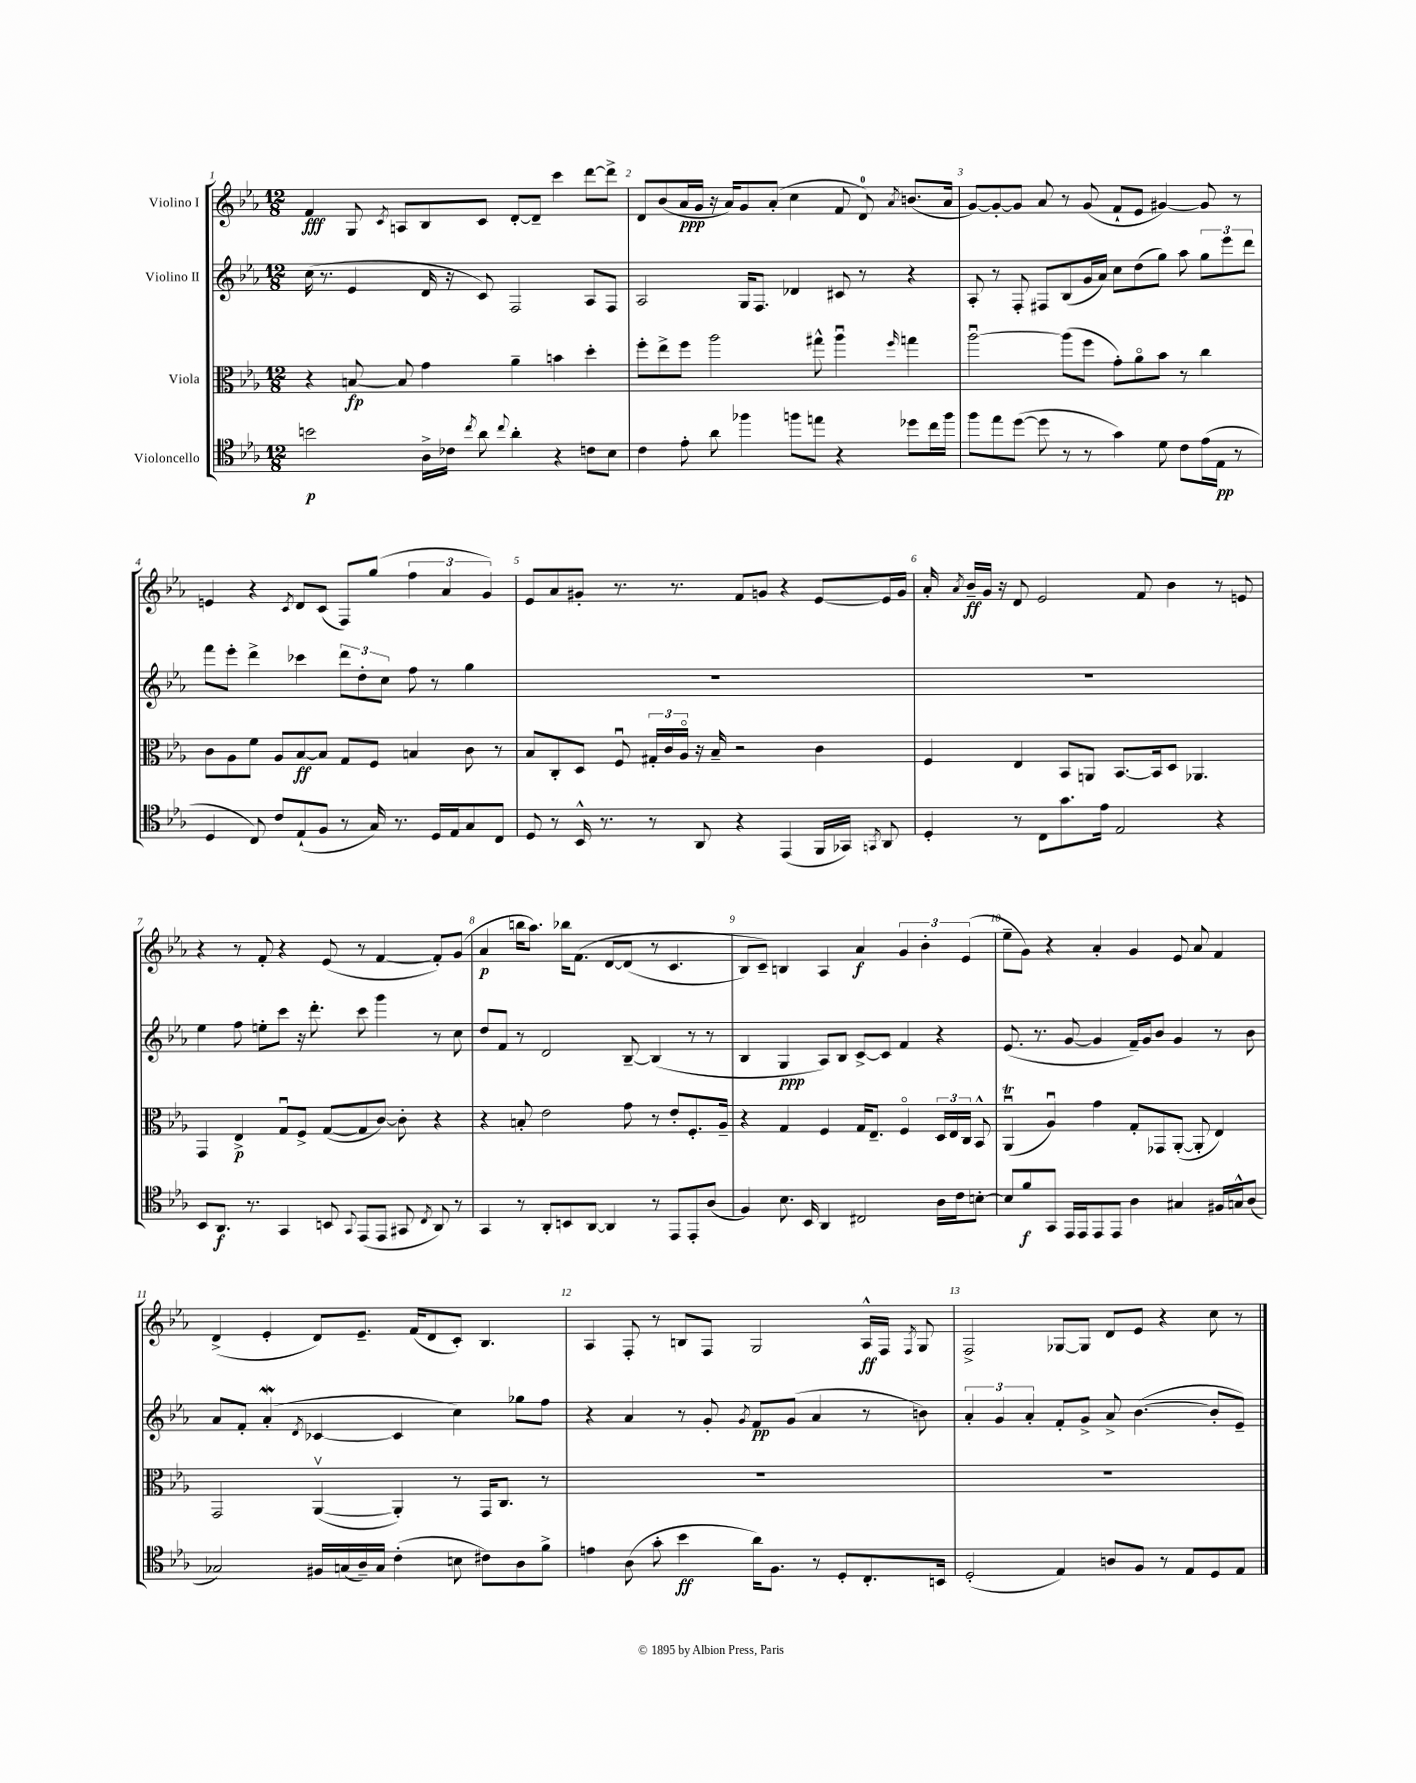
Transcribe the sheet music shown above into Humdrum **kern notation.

**kern	**dynam	**kern	**dynam	**kern	**dynam	**kern	**dynam
*part4	*part4	*part3	*part3	*part2	*part2	*part1	*part1
*staff4	*staff4	*staff3	*staff3	*staff2	*staff2	*staff1	*staff1
*I"Violoncello	*	*I"Viola	*	*I"Violino II	*	*I"Violino I	*
*clefC4	*	*clefC3	*	*clefG2	*	*clefG2	*
*k[b-e-a-]	*	*k[b-e-a-]	*	*k[b-e-a-]	*	*k[b-e-a-]	*
*M12/8	*	*M12/8	*	*M12/8	*	*M12/8	*
=1	=1	=1	=1	=1	=1	=1	=1
2bn\	p	4r	.	(16cc\	.	4f/	fff
.	.	.	.	8.r	.	.	.
.	.	[8Bn/	fp	4e-/	.	8G/	.
.	.	.	.	.	.	8qc/	.
.	.	8B/]	.	.	.	8An/L	.
16A-^\LL	.	4g\	.	16d/	.	8B-/	.
16c-X\JJ	.	.	.	16r	.	.	.
8qcc/	.	.	.	.	.	.	.
8a-\	.	.	.	8c/)	.	8c/J	.
8qqcc/	.	.	.	.	.	.	.
4a-'\	.	4a-~\	.	2F/	.	[8d'/L	.
.	.	.	.	.	.	8d~/J]	.
4r	.	4bn\	.	.	.	4ccc\	.
8cn\L	.	4dd'\	.	8A-/L	.	[8ddd\L	.
8B-\J	.	.	.	8F/J	.	8ddd^\J]	.
=2	=2	=2	=2	=2	=2	=2	=2
4c\	.	8ff'\L	.	2A-/	.	8d/L	.
.	.	8ee-^\	.	.	.	(8b-/	.
8e-'\	.	8ff\J	.	.	.	16a-/L	ppp
.	.	.	.	.	.	16g/JJ	.
8a-\	.	2aa-\	.	.	.	16r	.
.	.	.	.	.	.	16a-/KL)	.
4ff-X\	.	.	.	16G/KL	.	8g/	.
.	.	.	.	8.F/J	.	.	.
.	.	.	.	.	.	(8a-'/J	.
8ffn\L	.	.	.	4d-X/	.	4cc\	.
8een\J	.	8gg#X^^\	.	.	.	.	.
4r	.	4aa-u\	.	8c#X/	.	8f/	.
.	.	.	.	8r	.	8d/)	.
.	.	16qqff/	.	.	.	8qa-/	.
8dd-X\L	.	4ggn\	.	4r	.	(8.bn/L	.
16cc\L	.	.	.	.	.	.	.
16ff\JJ	.	.	.	.	.	16a-/Jk	.
=3	=3	=3	=3	=3	=3	=3	=3
8ff\L	.	[2aa-u\	.	8A-'/	.	[8g/L)	.
8ee-\	.	.	.	8r	.	8g'/_	.
([8dd\J	.	.	.	8F'/	.	8g/J]	.
8dd\]	.	.	.	8F#X/L	.	8a-/	.
8r	.	(8aa-\L]	.	(8B-/	.	8r	.
8r	.	8ff\J	.	16g/L	.	(8g/	.
.	.	.	.	16a-/JJ)	.	.	.
4g\)	.	8g'\L)	.	8cc\L	.	8f`/L	.
.	.	8a-\	.	(8dd\	.	8e-/J	.
8d\	.	8b-\J	.	8gg\J)	.	[4g#X/)	.
8c\L	.	8r	.	8aa-\	.	.	.
(16e-\L	.	4cc\	.	12gg\L	.	8g#/]	.
16E-\JJ	pp	.	.	.	.	.	.
.	.	.	.	12eee-\	.	.	.
8r	.	.	.	.	.	8r	.
.	.	.	.	12ddd\J	.	.	.
!!LO:LB:g=z
=4	=4	=4	=4	=4	=4	=4	=4
4D/	.	8c\L	.	8fff\L	.	4en/	.
.	.	8A-\	.	8eee-'\J	.	.	.
8C/)	.	8f\J	.	4ddd^\	.	4r	.
8c/L	.	8A-/L	.	.	.	.	.
.	.	.	.	.	.	8qc/	.
(8E-`/	.	[8B-/	ff	4ccc-X\	.	8d/L	.
8F/J	.	8B-/J]	.	.	.	(8c/J	.
8r	.	8G/L	.	12ddd\L	.	8F/L)	.
.	.	.	.	12dd'\	.	.	.
16G/)	.	8F/J	.	.	.	(8gg/J	.
.	.	.	.	12cc\J	.	.	.
8.r	.	.	.	.	.	.	.
.	.	4Bn/	.	8ff\	.	6ff\	.
16D/LL	.	.	.	8r	.	.	.
.	.	.	.	.	.	6a-/	.
16E-/J	.	.	.	.	.	.	.
8G/	.	8c\	.	4gg\	.	.	.
.	.	.	.	.	.	6g/)	.
8C/J	.	8r	.	.	.	.	.
=5	=5	=5	=5	=5	=5	=5	=5
8D/	.	8B-/L	.	1.r	.	8e-/L	.
8r	.	8C'/	.	.	.	8a-/	.
16BB-^^/	.	8D/J	.	.	.	8g#X'/J	.
8.r	.	.	.	.	.	.	.
.	.	8Fu/	.	.	.	8.r	.
8r	.	24G#X'/LL	.	.	.	.	.
.	.	24c/	.	.	.	.	.
.	.	.	.	.	.	8.r	.
.	.	24A-/JJ	.	.	.	.	.
8AA-/	.	16r	.	.	.	.	.
.	.	16B-~/	.	.	.	.	.
4r	.	2r	.	.	.	8f/L	.
.	.	.	.	.	.	8gn/J	.
(4EE-/	.	.	.	.	.	4r	.
16FF/LL	.	4c\	.	.	.	[8e-/L	.
16GG-X/JJ)	.	.	.	.	.	.	.
8qGGn/	.	.	.	.	.	.	.
8AA-/	.	.	.	.	.	16e-/L]	.
.	.	.	.	.	.	16g/JJ	.
=6	=6	=6	=6	=6	=6	=6	=6
4D'/	.	4F/	.	1.r	.	16a-'/	.
.	.	.	.	.	.	8qa-/	.
.	.	.	.	.	.	16b-~/LL	ff
.	.	.	.	.	.	16g/JJ	.
.	.	.	.	.	.	16r	.
8r	.	4E-/	.	.	.	8d/	.
8C\L	.	.	.	.	.	2e-/	.
8.g\	.	8BB-/L	.	.	.	.	.
.	.	8AAn/J	.	.	.	.	.
16e-\Jk	.	.	.	.	.	.	.
2E-/	.	[8.BB-/L	.	.	.	.	.
.	.	.	.	.	.	8f/	.
.	.	16BB-/k]	.	.	.	.	.
.	.	8D/J	.	.	.	4b-\	.
.	.	4.AA-X/	.	.	.	.	.
4r	.	.	.	.	.	8r	.
.	.	.	.	.	.	8en/	.
!!LO:LB:g=z
=7	=7	=7	=7	=7	=7	=7	=7
8BB-/L	.	4GG/	.	4ee-\	.	4r	.
8.AA-/J	f	.	.	.	.	.	.
.	.	4E-^/	p	8ff\	.	8r	.
8.r	.	.	.	.	.	.	.
.	.	.	.	8een'\L	.	8f'/	.
4GG/	.	8Gu/L	.	8ccc\J	.	4r	.
.	.	8F^/J	.	16r	.	.	.
.	.	.	.	8.ddd'\	.	.	.
8BBn/	.	([8G/L	.	.	.	(8e-/	.
8qqGG/	.	.	.	.	.	.	.
(8EE-/L	.	8G/]	.	8ccc\	.	8r	.
8EE-/J	.	[8c/J)	.	4ggg\	.	[4f/	.
8GG#X/	.	8c'\]	.	.	.	.	.
8qC/	.	.	.	.	.	.	.
8AA-/)	.	4r	.	8r	.	8f'/L])	.
8r	.	.	.	8cc\	.	(8g/J	.
=8	=8	=8	=8	=8	=8	=8	=8
4GG/	.	4r	.	8dd/L	.	4a-/	p
.	.	.	.	8f/J	.	.	.
8r	.	8Bn'/	.	8r	.	16bbn\KL	.
.	.	.	.	.	.	8.aa-\J)	.
8AA-'/L	.	2e-\	.	2d/	.	.	.
8BBn/	.	.	.	.	.	16bb-X\KL	.
.	.	.	.	.	.	(8.f\J	.
[8AA-/J	.	.	.	.	.	.	.
4AA-/]	.	.	.	.	.	[8d/L	.
.	.	8g\	.	[8B-~/	.	(8d/J]	.
8r	.	8r	.	(4B-/]	.	8r	.
8EE-/L	.	8e-'/L	.	.	.	4.c/	.
8EE-'/	.	8.F'/	.	8r	.	.	.
(8A-/J	.	.	.	8r	.	.	.
.	.	16A-~/Jk	.	.	.	.	.
=9	=9	=9	=9	=9	=9	=9	=9
4F/)	.	4r	.	4B-/	.	8B-/L)	.
.	.	.	.	.	.	8c~/J)	.
8.B-\	.	4G/	.	4G/	ppp	4Bn/	.
16BB-/	.	.	.	.	.	.	.
4AA-/	.	4F/	.	8A-/L)	.	4A-/	.
.	.	.	.	8B-/J	.	.	.
2C#X/	.	16G/KL	.	[8c^/L	.	4a-/	f
.	.	8.E-~/J	.	.	.	.	.
.	.	.	.	8c/J]	.	.	.
.	.	4F/	.	4f/	.	6g/	.
.	.	.	.	.	.	6b-'\	.
16A-\LL	.	24D/LL	.	4r	.	.	.
.	.	24E-/	.	.	.	.	.
16c\J	.	.	.	.	.	.	.
.	.	24C/JJ	.	.	.	(6e-/	.
[8Bn'\J	.	8BB-^^/	.	.	.	.	.
=10	=10	=10	=10	=10	=10	=10	=10
8B/L]	.	(4AA-Tu/	.	(8.e-/	.	8ee-~\L	.
8f/	f	.	.	.	.	8g\J)	.
.	.	.	.	8.r	.	.	.
8GG/J	.	4A-u/)	.	.	.	4r	.
16EE-/LL	.	.	.	[8g/	.	.	.
16EE-/J	.	.	.	.	.	.	.
8EE-/	.	4g\	.	4g/]	.	4a-'/	.
8EE-/J	.	.	.	.	.	.	.
4A-\	.	8G'/L	.	16f~/LL)	.	4g/	.
.	.	.	.	16g/J	.	.	.
.	.	8GG-X/	.	8b-/J	.	.	.
4G#X/	.	([8AA-'/J	.	4g/	.	8e-/	.
.	.	8AA-'/]	.	.	.	8a-/	.
16F#X/LL	.	4E-/)	.	8r	.	4f/	.
16Gn^^/J	.	.	.	.	.	.	.
(8A-/J	.	.	.	8b-\	.	.	.
!!LO:LB:g=z
=11	=11	=11	=11	=11	=11	=11	=11
2G-X/)	.	2GG/	.	8a-/L	.	(4d^/	.
.	.	.	.	8f'/J	.	.	.
.	.	.	.	(4a-w'/	.	4e-'/	.
.	.	.	.	8qd/	.	.	.
16F#X/LL	.	([4AA-v/	.	[4c-X/	.	8d/L)	.
(16Gn/	.	.	.	.	.	.	.
16A-~/)	.	.	.	.	.	8.e-~/J	.
16G/JJ	.	.	.	.	.	.	.
(4c'\	.	4AA-'/])	.	4c-/]	.	.	.
.	.	.	.	.	.	(16f/KL	.
.	.	.	.	.	.	8d/	.
8Bn\	.	8r	.	4cc\)	.	8c'/J)	.
8c#X\L)	.	16GG/KL	.	.	.	4.B-/	.
.	.	8.C/J	.	.	.	.	.
8A-\	.	.	.	8gg-X\L	.	.	.
8f^\J	.	8r	.	8ff\J	.	.	.
=12	=12	=12	=12	=12	=12	=12	=12
4en\	.	1.r	.	4r	.	4A-/	.
(8A-\	.	.	.	4a-/	.	8F'/	.
8g'\	.	.	.	.	.	8r	.
4b-\	ff	.	.	8r	.	8Bn/L	.
.	.	.	.	8g'/	.	8F/J	.
.	.	.	.	8qg/	.	.	.
16a-\KL)	.	.	.	8f/L	pp	2G/	.
8.F\J	.	.	.	.	.	.	.
.	.	.	.	(8g/J	.	.	.
8r	.	.	.	4a-/	.	.	.
8D'/L	.	.	.	.	.	.	.
8.C'/	.	.	.	8r	.	16A-^^/LL	ff
.	.	.	.	.	.	16F/JJ	.
.	.	.	.	.	.	8qF/	.
.	.	.	.	8bn\)	.	8G/	.
16BBn/Jk	.	.	.	.	.	.	.
=13	=13	=13	=13	=13	=13	=13	=13
(2D'/	.	1.r	.	6a-'/	.	2F^/	.
.	.	.	.	6g/	.	.	.
.	.	.	.	6a-'/	.	.	.
4E-/)	.	.	.	8f'/L	.	[8G-X/L	.
.	.	.	.	8g^/J	.	8G-/J]	.
8An/L	.	.	.	8a-^/	.	8d/L	.
8F/J	.	.	.	([4.b-\	.	8e-/J	.
8r	.	.	.	.	.	4r	.
8E-/L	.	.	.	.	.	.	.
8D/	.	.	.	8b-'/L]	.	8cc\	.
8E-/J	.	.	.	8e-~/J)	.	8r	.
==	==	==	==	==	==	==	==
*-	*-	*-	*-	*-	*-	*-	*-
